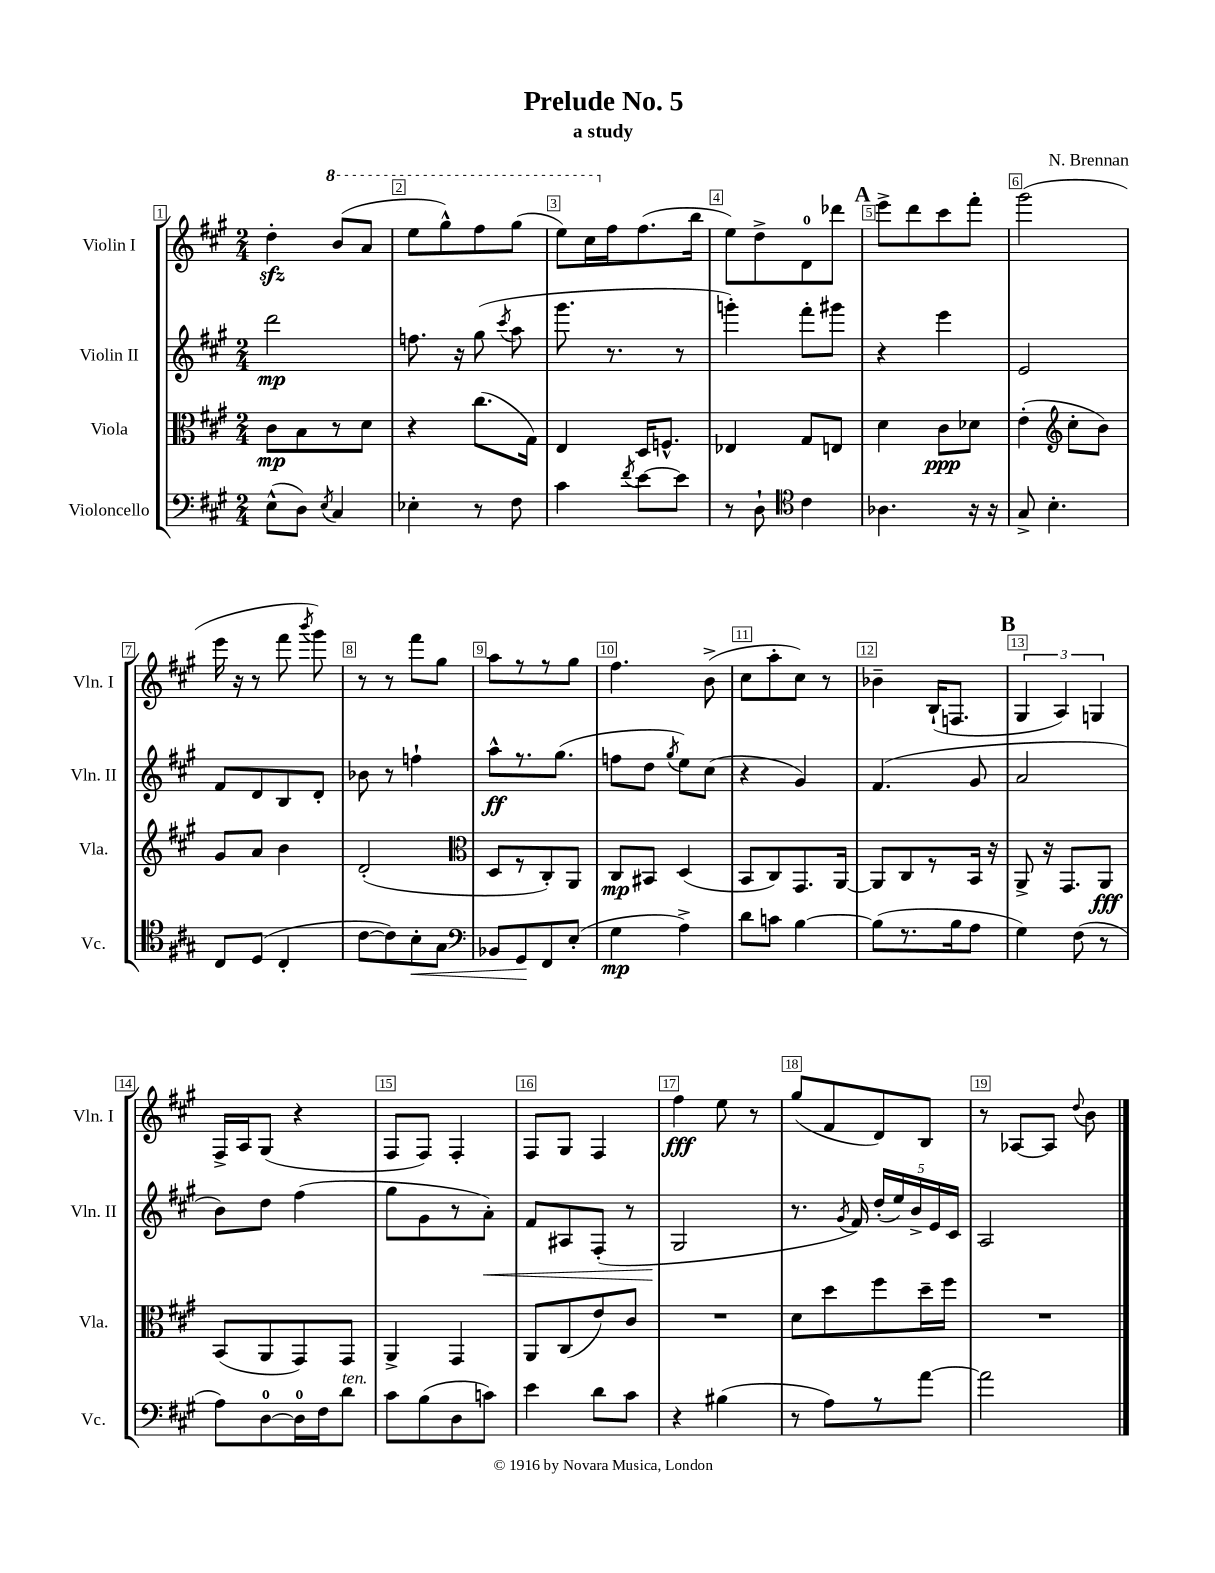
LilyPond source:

\header { title = "Prelude No. 5" composer = "N. Brennan" subtitle = "a study" }
<<
\new StaffGroup <<
\new Staff = "s0" \with { instrumentName = "Violin I" shortInstrumentName = "Vln. I" } {
    \clef treble \key a \major \numericTimeSignature \time 2/4
    \autoBeamOff d''4-.\sfz \ottava #1 b''8[( a''8] |
    e'''8[ gis'''8-^) fis'''8 gis'''8]( |
    e'''8[) cis'''16 \ottava #0 fis''16 fis''8.( b''16] |
    e''8[) d''8-> d'8-0 des'''8] |
    \mark \markup { \bold "A" } e'''8[-> d'''8 cis'''8 fis'''8]-. |
    gis'''2( |
    e'''16 r16 r8 fis'''8 \acciaccatura { b'''8 } gis'''8) |
    r8 r8 fis'''8[ gis''8] |
    a''8[ r8 r8 gis''8] |
    fis''4. b'8->( |
    cis''8[ a''8-. cis''8]) r8 |
    bes'4-- b16[-!( f8.] |
    \mark \markup { \bold "B" } \tuplet 3/2 { gis4 a4) g4 } |
    fis16[-> a16 gis8]( r4 |
    fis8[ fis8]) fis4-. |
    fis8[ gis8] fis4 |
    fis''4\fff e''8 r8 |
    gis''8[( fis'8 d'8) b8] |
    r8 aes8[~ aes8] \appoggiatura { d''8 } b'8 \bar "|." |
}
\new Staff = "s1" \with { instrumentName = "Violin II" shortInstrumentName = "Vln. II" } {
    \clef treble \key a \major \numericTimeSignature \time 2/4
    \autoBeamOff d'''2\mp |
    f''8. r16 gis''8( \acciaccatura { cis'''8 } a''8 |
    gis'''8. r8. r8 |
    g'''4-.) fis'''8[-. gis'''8] |
    \mark \markup { \bold "A" } r4 e'''4 |
    e'2 |
    fis'8[ d'8 b8 d'8]-. |
    bes'8 r8 f''4-! |
    a''8[-^\ff r8. gis''8.]( |
    f''8[ d''8] \acciaccatura { gis''8 } e''8[) cis''8]( |
    r4 gis'4) |
    fis'4.( gis'8 |
    \mark \markup { \bold "B" } a'2 |
    b'8[) d''8] fis''4( |
    gis''8[ gis'8 r8 a'8]-.\<) |
    fis'8[ ais8 fis8]-.( r8 |
    gis2\! |
    r8. \acciaccatura { gis'8 } fis'16) \tuplet 5/4 { d''16[-.( e''16) b'16-> e'16 cis'16] } |
    a2 \bar "|." |
}
\new Staff = "s2" \with { instrumentName = "Viola" shortInstrumentName = "Vla." } {
    \clef alto \key a \major \numericTimeSignature \time 2/4
    \autoBeamOff cis'8[\mp b8 r8 d'8] |
    r4 cis''8.[( gis16]) |
    e4 d16[ f8.]-^ |
    ees4 gis8[ e8] |
    \mark \markup { \bold "A" } d'4 cis'8[\ppp des'8] |
    e'4-.( \clef treble cis''8[-. b'8]) |
    gis'8[ a'8] b'4 |
    d'2-.( |
    \clef alto d8[ r8 cis8-.) a,8] |
    cis8[\mp bis,8] d4( |
    b,8[ cis8) gis,8. a,16]~ |
    a,8[ cis8 r8 b,16] r16 |
    \mark \markup { \bold "B" } a,8-> r16 gis,8.[ a,8]\fff |
    b,8[( a,8 gis,8) gis,8] |
    a,4-> gis,4 |
    a,8[ cis8( e'8) cis'8] |
    R2 |
    d'8[ d''8 fis''8 d''16-- fis''16] |
    R2 \bar "|." |
}
\new Staff = "s3" \with { instrumentName = "Violoncello" shortInstrumentName = "Vc." } {
    \clef bass \key a \major \numericTimeSignature \time 2/4
    \autoBeamOff e8[-^( d8]) \acciaccatura { e8 } cis4 |
    ees4-. r8 fis8 |
    cis'4 \acciaccatura { fis'8 } e'8[~ e'8] |
    r8 d8-! \clef tenor cis'4 |
    \mark \markup { \bold "A" } aes4. r16 r16 |
    gis8-> b4.-. |
    cis8[ d8]( cis4-. |
    cis'8[~ cis'8) b8-.\< gis8] |
    \clef bass bes,8[ gis,8\! fis,8 e8]-.( |
    gis4\mp a4->) |
    d'8[ c'8] b4~ |
    b8[( r8. b16 a8] |
    \mark \markup { \bold "B" } gis4) fis8( r8 |
    a8[) d8-0~ d16-0 fis16 d'8]^\markup { \italic "ten." } |
    cis'8[ b8( d8 c'8]) |
    e'4 d'8[ cis'8] |
    r4 bis4( |
    r8 a8[) r8 a'8]~ |
    a'2 \bar "|." |
}
>>
>>
\layout { \context { \Score \override BarNumber.break-visibility = ##(#f #t #t) barNumberVisibility = #all-bar-numbers-visible \override BarNumber.stencil = #(make-stencil-boxer 0.1 0.3 ly:text-interface::print) } }
